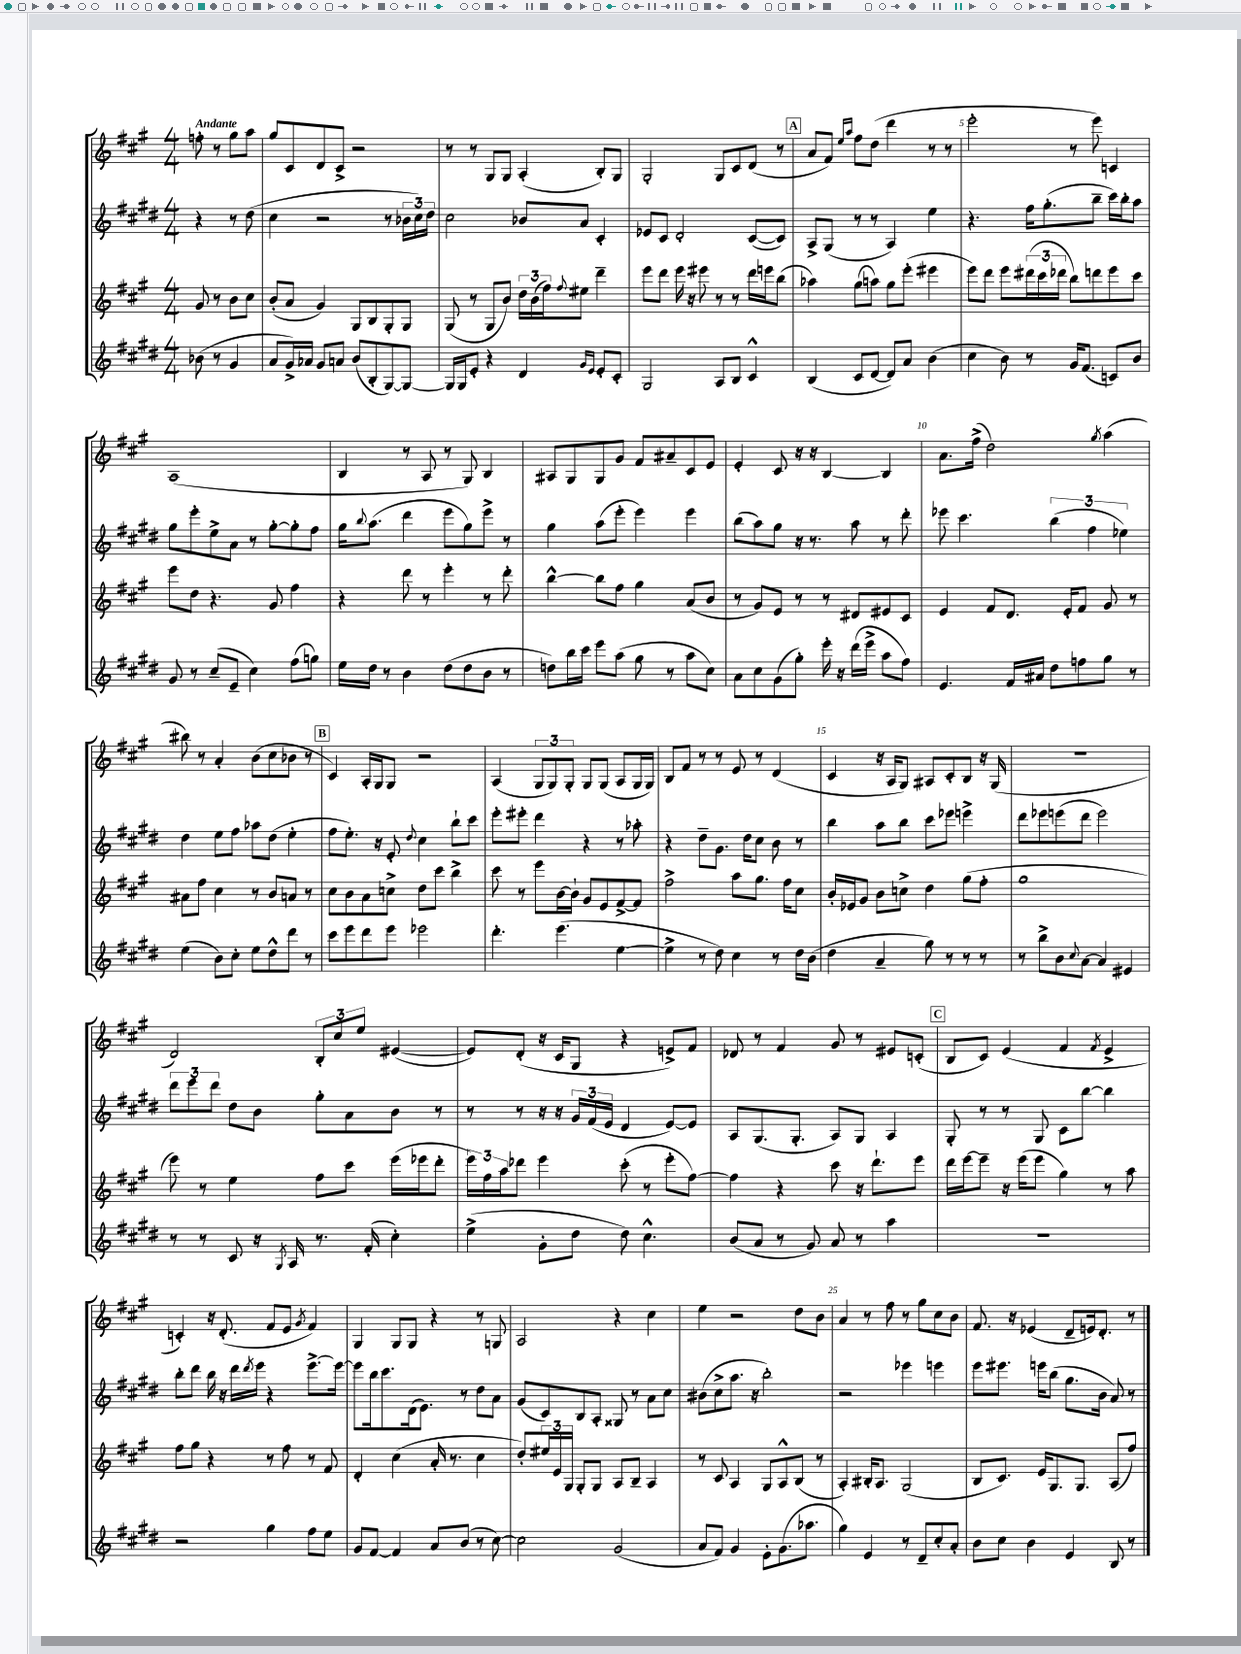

**kern	**kern	**kern	**kern
*staff4	*staff3	*staff2	*staff1
*clefG2	*clefG2	*clefG2	*clefG2
*k[f#c#g#d#]	*k[f#c#g#]	*k[f#c#g#d#]	*k[f#c#g#]
*M4/4	*M4/4	*M4/4	*M4/4
(8b-\	8g#/	4r	8ff'\
8r	8r	.	8r
4g#/	8b\L	8r	8gg#\L
.	8cc#\J	(8dd#\	8aa\J
=	=	=	=
8a/L	(8b'/L	4cc#\	8gg#/L
16g#^/L)	8a/J	.	8c#/
16a-/JJ	.	.	.
8g#/L	4g#/)	2r	8d/
8a/J	.	.	8c#^/J
(8b/L	8G#/L	.	2r
8B'/	8B/	.	.
[8G#/)	8G#'/	8r	.
8G#/_J	8G#/J	24b-\LL	.
.	.	24cc#\)	.
.	.	24dd#\JJ	.
=	=	=	=
16G#/]LL	(8G#/	2cc#\	8r
16G#/J	.	.	.
8e'/J	8r	.	8r
4r	8G#/L	.	8G#/L
.	8b/J)	.	8G#/J
4d#/	24dd\LL	8b-/L	(4A'/
.	(24b\	.	.
.	24ff#\J)	.	.
.	8qqff#/	.	.
.	8ee#\J	8a/J	.
16qqg#/LL	.	.	.
16qqe/JJ	.	.	.
8e'/L	4ddd~\	4c#'/	8B'/L)
8c#'/J	.	.	8G#/J
=	=	=	=
2G#/	8eee\L	8e-/L	2G#'/
.	8ddd\J	8c#/J	.
.	16eee\	2d#'/	.
.	16r	.	.
.	8eee#\	.	.
8A/L	8r	.	8G#/L
8B/J	8r	.	8c#/
4c#^^/	16ddd\LL	([8c#/L	(8d/J
.	16eee\J	.	.
.	(8bb\J	8c#/]J)	8r
=	=	=	=
(4B/	4aa-\)	8A^/L	8a/L
.	.	(8G#/J	8f#/J)
.	.	.	16qqee/LL
.	.	.	16qqaa/JJ
8c#/L	(8gg#\L	8r	8ff#\L
[8d#/J	8aa\J)	8r	(8dd\J
8d#/]L)	8gg#\L	4A/)	4ddd\
8a/J	(8eee'\J	.	.
(4b\	4eee#\	4ee\	8r
.	.	.	8r
=	=	=	=
4cc#\	8eee\L)	4.r	2eee'\
.	8ddd\J	.	.
8b\)	8eee\L	.	.
8r	(24ddd#\L	16ff#\LK	.
.	24ccc#\	.	.
.	.	(8.gg#'\	.
.	24ddd-\JJ	.	.
16g#/LK	8bb\L)	.	8r
(8.f#/J	.	.	.
.	8ddd\	8bb~\J	8eee\)
8c/L)	8eee\	16ccc#\LL)	4c/
.	.	16bb'\J	.
8b/J	8ccc#\J	8aa\J	.
=	=	=	=
8g#/	8eee\L	8gg#\L	(1A
8r	8dd\J	8eee'\	.
(8cc#~/L	4.r	8ee^\	.
8e~/J	.	8a\J	.
4cc#\)	.	8r	.
.	8g#/	[8gg#'\L	.
(8ff#\L	4ff#\	8gg#'\]	.
8gg\J)	.	8ff#\J	.
=	=	=	=
16ee\LL	4r	16gg#\LK	4B/
.	.	8qqbb/	.
16dd#\JJ	.	(8.aa\J	.
8r	.	.	.
4b\	8ddd\	4ddd#\	8r
.	8r	.	8A/
(8dd#\L	4eee'\	8eee\L	8r
8dd#\	.	8gg#\)	8G#/)
8b\J	8r	8eee^\J	4B/
8r	8ddd'\	8r	.
=	=	=	=
8dd\L)	[4bb^^\	4gg#\	8A#/L
16bb\L	.	.	8G#/
16ccc#\JJ	.	.	.
8eee\L	8bb\]L	(8aa\L	8G#/
(8aa\J	8ff#\J	8eee'\J	8g#/J
8gg#\	4gg#\	4eee\)	8f#/L
8r	.	.	8a#~/
8aa\L	(8a/L	4eee\	8c#/
8cc#\J)	8b/J	.	8e/J
=	=	=	=
8a\L	8r	(8bb\L	4e'/
8cc#\	8g#/L)	8aa\)	.
(8g#\	8e/J	8gg#\J	8c#/
8gg#'\J)	8r	16r	16r
.	.	8.r	16r
16eee'\	8r	.	[4B/
16r	.	.	.
(16ddd#\LL	8d#/L	8aa\	.
16eee^\JJ	.	.	.
8aa\L	8e#/	8r	4B/]
8ff#\J)	8c#/J	8ddd#'\	.
=	=	=	=
4.e/	4e/	8eee-\	8.a\L
.	.	4.ccc#\	.
.	.	.	(16ff#^\Jk
.	8f#/L	.	2dd\)
16f#/LL	8.d/J	.	.
16a#/JJ	.	.	.
8dd#\L	.	(6bb\	.
.	16e'/LK	.	.
8ff\	8f#/J	.	.
.	.	6ff#\	.
.	.	.	8qgg#/
8gg#\J	8g#/	.	(4aa\
.	.	6ee-\)	.
8r	8r	.	.
=	=	=	=
(4ee\	8a#\L	4dd#\	8bb#\)
.	8ff#\J	.	8r
8b\L)	4cc#\	8ee\L	4a'/
8cc#'\J	.	8ff#\J	.
8ee\L	8r	8aa-\L	(8b\L
8dd#^^\	8b/L	(8dd#\J	8cc#\
8ddd#\J	8a/J	4ee'\	8b-\J
8r	8r	.	8r
=	=	=	=
8ccc#\L	8cc#\L	8ff#\L	4c#/)
8eee\	8b\	8.ee'\J)	.
8ddd#\	8a\	.	16A'/LL
.	.	16r	16G#/J
8eee\J	8cc^\J	8e'/	8G#/J
.	.	8qqdd#/	.
2eee-\	8dd\L	4cc#\	2r
.	8ccc#\J	.	.
.	4bb^\	8bb`\L	.
.	.	8ccc#\J	.
=	=	=	=
4.ddd#'\	8ccc#\	8eee'\L	(4A/
.	8r	8eee#'\J	.
.	8eee\L	4ddd#\	12G#/L
.	.	.	12G#/)
(4.eee\	[16b\L	.	.
.	.	.	12G#'/J
.	16b`\]JJ	.	.
.	8g#/L	4r	8G#/L
.	8e/	.	(8G#/J
[4ee\	[8f#^/	8r	8A/L
.	8f#/]J	8aa-'\	16G#/L
.	.	.	16G#/JJ)
=	=	=	=
4ee^\]	2ff#^\	4r	8B/L
.	.	.	8f#/J
8r	.	8dd#~\L	8r
8dd#\)	.	8.g#\J	8r
4cc#\	8aa\L	.	8e/
.	.	16dd#\LK	.
.	8.gg#\J	8cc#\J	8r
8r	.	8b\	(4d/
.	16ff#\LK	.	.
16dd#\LL	8cc#\J	8r	.
(16b\JJ	.	.	.
=	=	=	=
4dd#\	16b'/LL	4bb\	4c#/
.	16e-/J	.	.
.	8g#/J	.	.
4a~/	8b\L	8aa\L	16r
.	.	.	16A/LK
.	8cc^\J	8bb\J	8G#/J)
8gg#\)	4dd\	8ccc#\L	8A#/L
8r	.	8eee-\J	8c#'/
8r	(8gg#\L	4eee^\	8B/J
8r	8ff#'\J	.	16r
.	.	.	(16G#/
=	=	=	=
8r	1gg#	8ddd#\L	1r
8bb^\L	.	8eee-\	.
8b\	.	(8eee\	.
8qqcc#/	.	.	.
[8a\J	.	8ddd#\J	.
4a/]	.	2eee\)	.
4e#/	.	.	.
=	=	=	=
8r	8eee\)	12ddd#\L	2d/)
.	.	12eee\	.
8r	8r	.	.
.	.	12ddd#\J	.
8c#/	4ee\	8dd#\L	.
16r	.	8b\J	.
8qG#/	.	.	.
16A/	.	.	.
8.r	8ff#\L	8gg#'\L	12B'/L
.	.	.	12cc#/
.	8ccc#\J	8a\	.
.	.	.	12ee/J
(16f#'/	.	.	.
4cc#'\)	(16eee\LL	8b\J	([4e#/
.	16eee-\J	.	.
.	8ddd'\J	8r	.
=	=	=	=
(4ee^\	24eee\LL)	8r	8e#/]L)
.	24ff#\	.	.
.	24aa\J	.	.
.	8ddd-\J	8r	(8d'/J
8g#'\L	4eee\	16r	16r
.	.	16r	16c#/LK
8dd#\J	.	24g#/LL	8G#/J
.	.	(24f#/	.
.	.	24e/JJ	.
8dd#\)	(8ccc#'\	4d#/	4r
4.cc#^^\	8r	.	.
.	8eee'\L	[8e/L)	8e^/L)
.	[8ff#\J)	8e/]J	8f#/J
=	=	=	=
(8b/L	4ff#\]	8A/L	8d-/
8a/J	.	(8.G#/	8r
8r	4r	.	4f#/
.	.	8.G#'/J	.
8g#/)	.	.	.
8a/	8ccc#\	8A/L)	8g#/
8r	16r	8G#/J	8r
.	8.ddd`\L	.	.
4aa\	.	4A/	8e#/L
.	8eee\J	.	(8c'/J
=	=	=	=
1r	16ddd\LL	8G#'/	8B/L
.	[16eee\J	.	.
.	8eee~\]J	8r	8c#/J)
.	16r	8r	(4e/
.	(16eee\LK	.	.
.	8eee\J	8G#/	.
.	4gg#\)	8c#\L	4f#/
.	.	[8bb\J	.
.	.	.	8qf#/
.	8r	4bb\]	4e^/
.	8aa\	.	.
=	=	=	=
2r	8ff#\L	8bb'\L	4c'/)
.	8gg#\J	8ddd#\J	.
.	4r	16bb\	16r
.	.	16r	(8.d'/
.	.	16ddd#\LL	.
.	.	8qddd#/	.
.	.	16eee\JJ	.
4gg#\	8r	4r	8f#/L
.	8ff#\	.	8e/J
.	.	.	8qg#/
8ff#\L	8r	[8.eee^\L	4f#/)
8ee\J	8f#/	.	.
.	.	16eee\_Jk	.
=	=	=	=
8g#/L	4d'/	8eee\]L	4G#/
[8f#/J	.	16bb\k	.
.	.	8.ccc#\	.
4f#/]	(4cc#\	.	8G#/L
.	.	(16d#\k	8G#/J
.	.	8.e\J)	.
8a/L	16a'/	.	4r
.	8.r	.	.
(8b/J	.	8r	.
8r	4cc#\	8dd#\L	8r
[8cc#\)	.	8a\J	8G/
=	=	=	=
2cc#\]	8dd'/L)	(8g#/L	2A/
.	24ee#/L	8c#/)	.
.	24e/	.	.
.	24G#/JJ	.	.
.	8G#'/L	8B/	.
.	8G#/J	8A'/J	.
(2g#/	8A/L	8G##/	4r
.	8B~/J	8r	.
.	4A/	8a\L	4cc#\
.	.	8cc#\J	.
=	=	=	=
8a/L	8r	(8b#\L	4ee\
8f#/J)	8c#/	8cc#^\	.
4g#/	4A/	8.aa\J	2r
.	.	16r	.
8e'\L	8G#/L	2bb'\)	.
(8.g#\	8A^^/	.	.
.	(8B/J	.	8dd\L
8.aa-\J	.	.	.
.	8r	.	8b\J
=	=	=	=
4gg#\)	4A'/)	2r	4a/
4e/	16B#'/LK	.	8r
.	8.A/J	.	.
.	.	.	8ff#\
8r	(2G#/	4eee-\	8r
8d#~/L	.	.	8gg#\L
8cc#'/	.	4eee\	8cc#\
8a'/J	.	.	8b\J
=	=	=	=
8b\L	8B/L	8eee\L	8.f#/
8cc#\J	8.c#/J)	8.eee#\J	.
.	.	.	16r
4b\	.	.	(4e-/
.	16e/LK	16eee\LK	.
.	8.G#/	(8bb\J	.
4e/	.	8.gg#\L	8d~/L
.	8.G#/J	.	.
.	.	.	16e/k)
.	.	16b\Jk	8.d'/J
8B/	(8A/L	8a/)	.
8r	8ff#/J)	8r	8r
==	==	==	==
*-	*-	*-	*-
